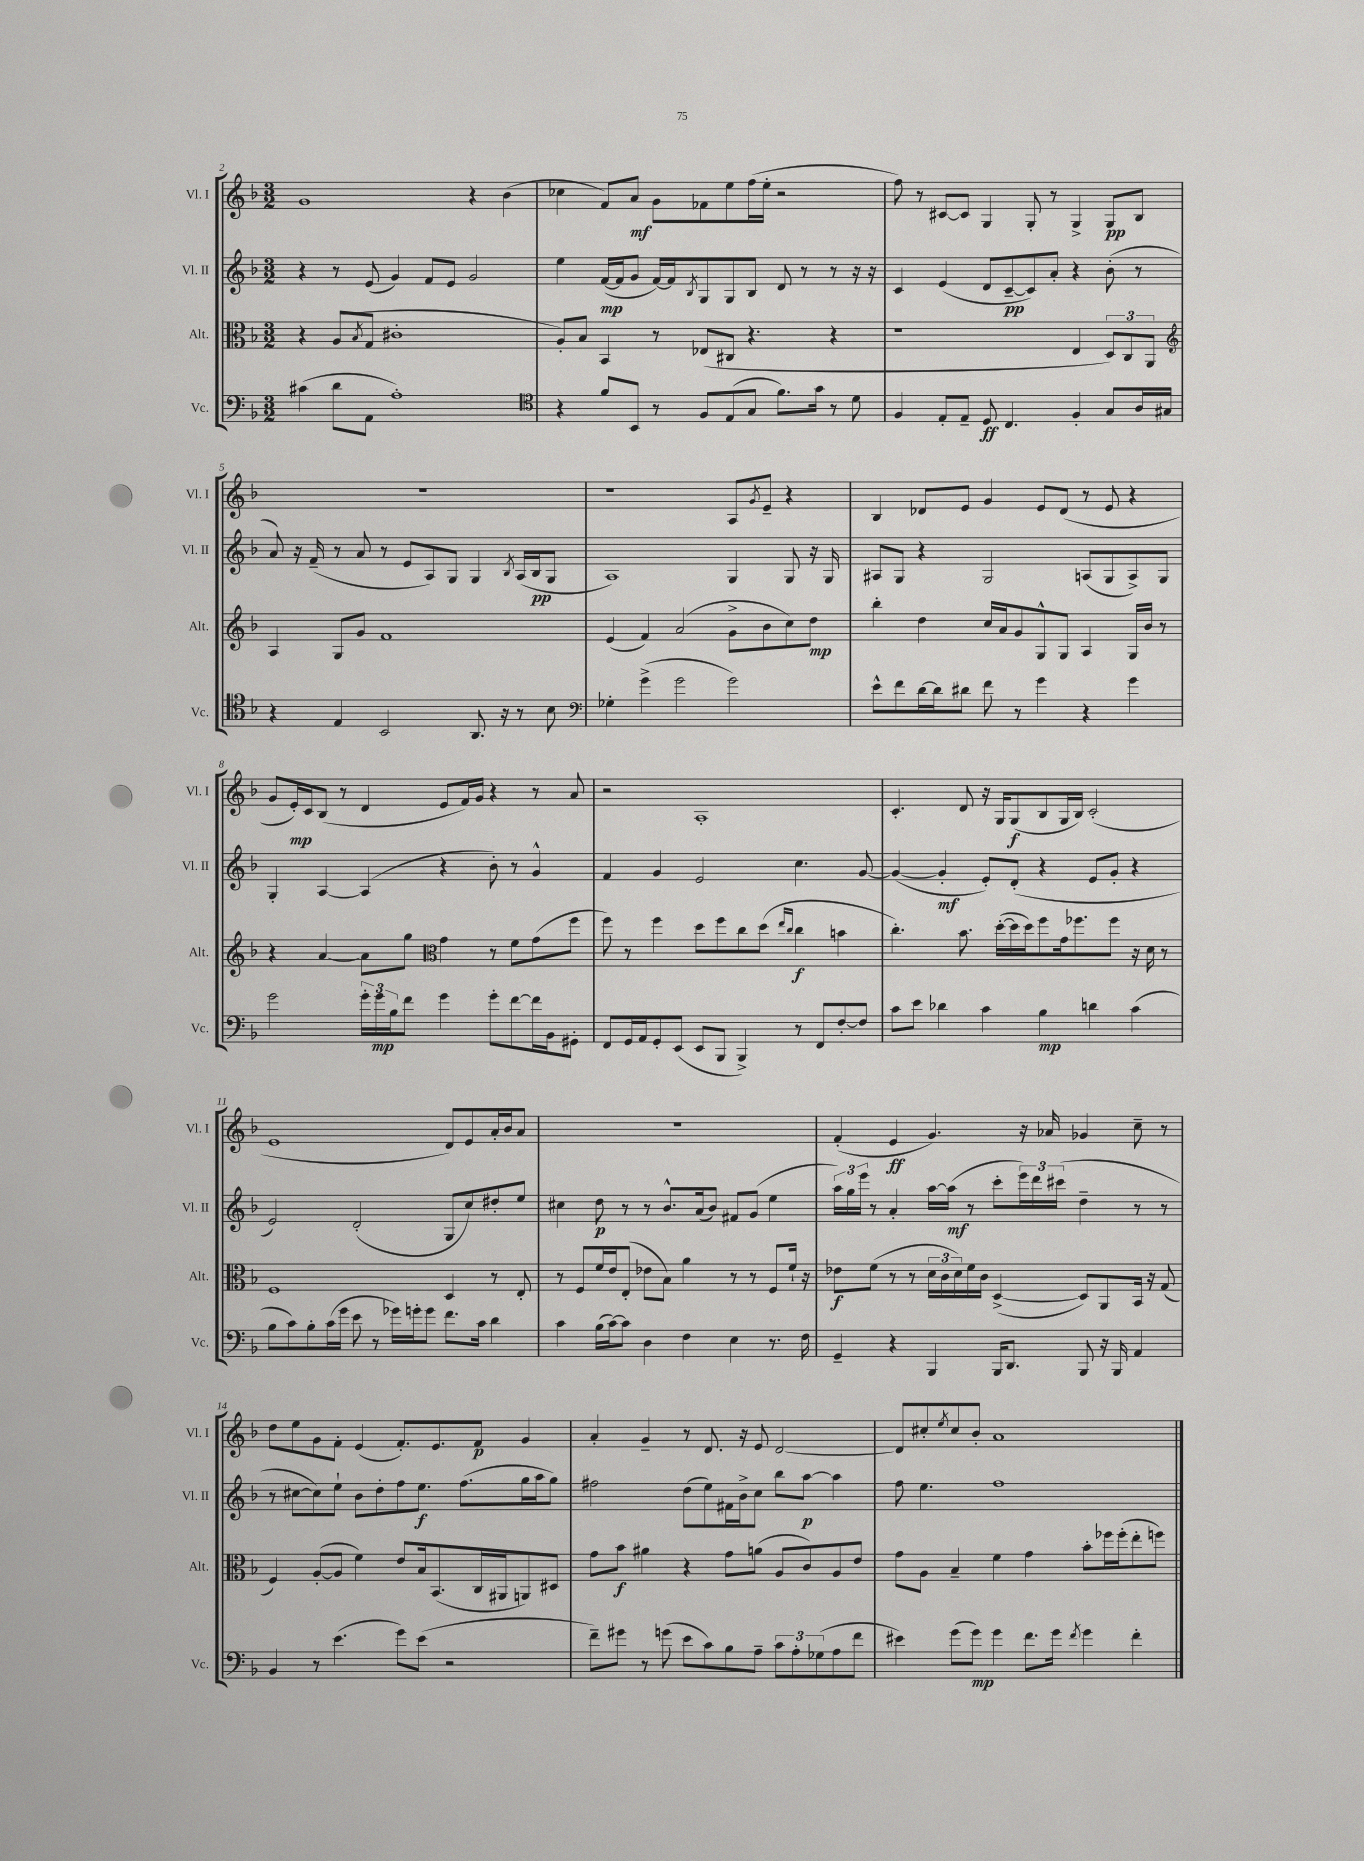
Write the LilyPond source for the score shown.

<<
\new StaffGroup <<
\new Staff = "s0" \with { instrumentName = "Vl. I" shortInstrumentName = "Vl. I" } {
    \clef treble \key f \major \numericTimeSignature \time 3/2
    g'1 r4 bes'4( |
    ces''4 f'8) a'8\mf g'8 fes'8 e''8 f''16( e''16-. r2 |
    f''8) r8 cis'8~ cis'8 g4 g8-. r8 g4-> g8\pp bes8 |
    R1. |
    r1 a8 \acciaccatura { g'8 } e'8-- r4 |
    bes4 des'8 e'8 g'4 e'8 des'8( r8 e'8 r4 |
    g'8 e'16-.\mp) c'16 bes8( r8 d'4 e'8 f'16) g'16 r4 r8 a'8 |
    r2 a1-. |
    c'4.-. d'8 r16 g16 g8\f( bes8 g16 bes16) c'2-.( |
    e'1 d'8) e'8 a'16-. bes'16 a'8 |
    R1. |
    f'4-.( e'4\ff g'4.) r16 aes'16 ges'4 c''8-- r8 |
    d''8 e''8 g'8 f'8-. e'4( f'8.-.) e'8. f'8\p g'4 |
    a'4-. g'4-- r8 d'8. r16 e'8 d'2~ |
    d'8 cis''8-. \acciaccatura { e''8 } cis''8 bes'8-. a'1 \bar "|." |
}
\new Staff = "s1" \with { instrumentName = "Vl. II" shortInstrumentName = "Vl. II" } {
    \clef treble \key f \major \numericTimeSignature \time 3/2
    r4 r8 e'8( g'4) f'8 e'8 g'2 |
    e''4 f'16~\mp( f'16 g'8 f'16~) f'16 \acciaccatura { bes8 } g8 g8 bes8 d'8 r8 r8 r16 r16 |
    c'4 e'4( d'8 c'8~--\pp c'8) a'8-. r4 bes'8-.( r8 |
    a'8) r16 f'16--( r8 a'8 r8 e'8 a8) g8 g4 \acciaccatura { bes8 } a16( bes16\pp g8 |
    a1) g4 g8 r16 g16 |
    ais8 g8 r4 g2 a8( g8 a8->) g8 |
    g4-. a4~ a4( r4 bes'8-.) r8 g'4-^ |
    f'4 g'4 e'2 c''4. g'8~ |
    g'4~( g'4-.\mf e'8-.) d'8-.( r4 e'8 g'8-. r4 |
    e'2) d'2-.( g8 c''8) dis''8-. e''8 |
    cis''4 d''8\p r8 r8 bes'8.-^ a'16( bes'8) fis'8 g'8( e''4 |
    \tuplet 3/2 { a''16) g''16 e'''16 } r8 a'4-. a''16~ a''16\mf( r8 c'''8-. \tuplet 3/2 { e'''16) d'''16 cis'''16( } d''4-- r8 r8 |
    r8 cis''8~ cis''8) e''8-! bes'8 d''8-. f''8 e''8.\f f''8.( g''16 a''16 g''8) |
    fis''2 d''8( e''8) fis'16 bes'16-> c''8 bes''8 a''8~\p a''4 |
    f''8 e''4. f''1 \bar "|." |
}
\new Staff = "s2" \with { instrumentName = "Alt." shortInstrumentName = "Alt." } {
    \clef alto \key f \major \numericTimeSignature \time 3/2
    r4 a8( \acciaccatura { bes8 } g8 cis'1-. |
    a8-.) bes8 bes,4 r8 ees8( cis8 r4. r4 |
    r1 e4 \tuplet 3/2 { d8) c8 a,8 } |
    \clef treble a4 g8 g'8 f'1 |
    e'4( f'4) a'2( g'8-> bes'8 c''8) d''8\mp |
    bes''4-. d''4 c''16 a'16 g'8 g8-^ g8 a4 g16 bes'16 r8 |
    r4 a'4~ a'8 g''8 \clef alto g'4 r8 f'8 g'8( f''8 |
    f''8) r8 f''4 d''8 f''8 c''8 d''8( \grace { e''16 c''16 } c''4\f b'4 |
    c''4.-.) bes'8. d''16~-.( d''16 d''16) f''8 g'16 fes''8. fes''8 r16 d'16 r8 |
    f1 d4 r8 e8-. |
    r8 f8 f'16 e'16 e8-.( ees'8 bes8) a'4 r8 r8 f8 f'16-! r16 |
    ees'8\f f'8( r8 r8 \tuplet 3/2 { d'16 c'16 d'16) } f'16 c'16 d4~->( d8) a,8 bes,16 r16 g8( |
    f4) a8~-.( a8 f'4) e'8 bes16 bes,8.( c16 ais,16 a,8) dis8 |
    g'8 bes'8\f ais'4 r4 g'8 a'8( a8 c'8) a8 e'8 |
    g'8 a8 bes4-- f'4 g'4 bes'8-. fes''16 fes''16-.( e''8-. f''8) \bar "|." |
}
\new Staff = "s3" \with { instrumentName = "Vc." shortInstrumentName = "Vc." } {
    \clef bass \key f \major \numericTimeSignature \time 3/2
    cis'4( d'8 a,8 a1-.) |
    \clef tenor r4 f'8 bes,8 r8 f8 e8( g8 f'8.) g'16 r8 d'8 |
    f4 e8-. e8-- d8\ff c4. f4-. g8 a16 gis16 |
    r4 e4 bes,2 a,8. r16 r8 bes8 |
    \clef bass ges4-. g'4->( g'2 g'2) |
    e'8-^ f'8 d'16~ d'16 dis'8 f'8 r8 g'4 r4 g'4 |
    g'2 \tuplet 3/2 { g'16-. g'16\mp bes16 } f'8 g'4 g'8-. f'8~ f'16 bes,16 gis,8-. |
    f,8 g,16 a,16 g,8-. e,8( e,8 bes,,8 bes,,4->) r8 f,8 f8~-. f8 |
    c'8 e'8 des'4 c'4 bes4\mp d'4 c'4( |
    bes8 c'8) bes8-. c'16( g'16 e'8 r8 ges'16) g'16-. g'8 f'8. c'16 d'4 |
    c'4 bes16( c'16~) c'8 d4 f4 e4 r8. f16 |
    g,4-- r4 bes,,4 bes,,16 d,8. bes,,8 r16 bes,,16 a,4 |
    bes,4 r8 e'4.( g'8) e'8( r2 |
    f'8--) gis'8 r8 g'8( e'8 c'8) bes8 a8-- \tuplet 3/2 { c'8 a8-. ges8( } a8 f'8 |
    eis'4) g'8( g'8\mp) g'4 f'8. g'16 \acciaccatura { f'8 } g'4 f'4-. \bar "|." |
}
>>
>>
\layout { \context { \Score currentBarNumber = #2 } }
